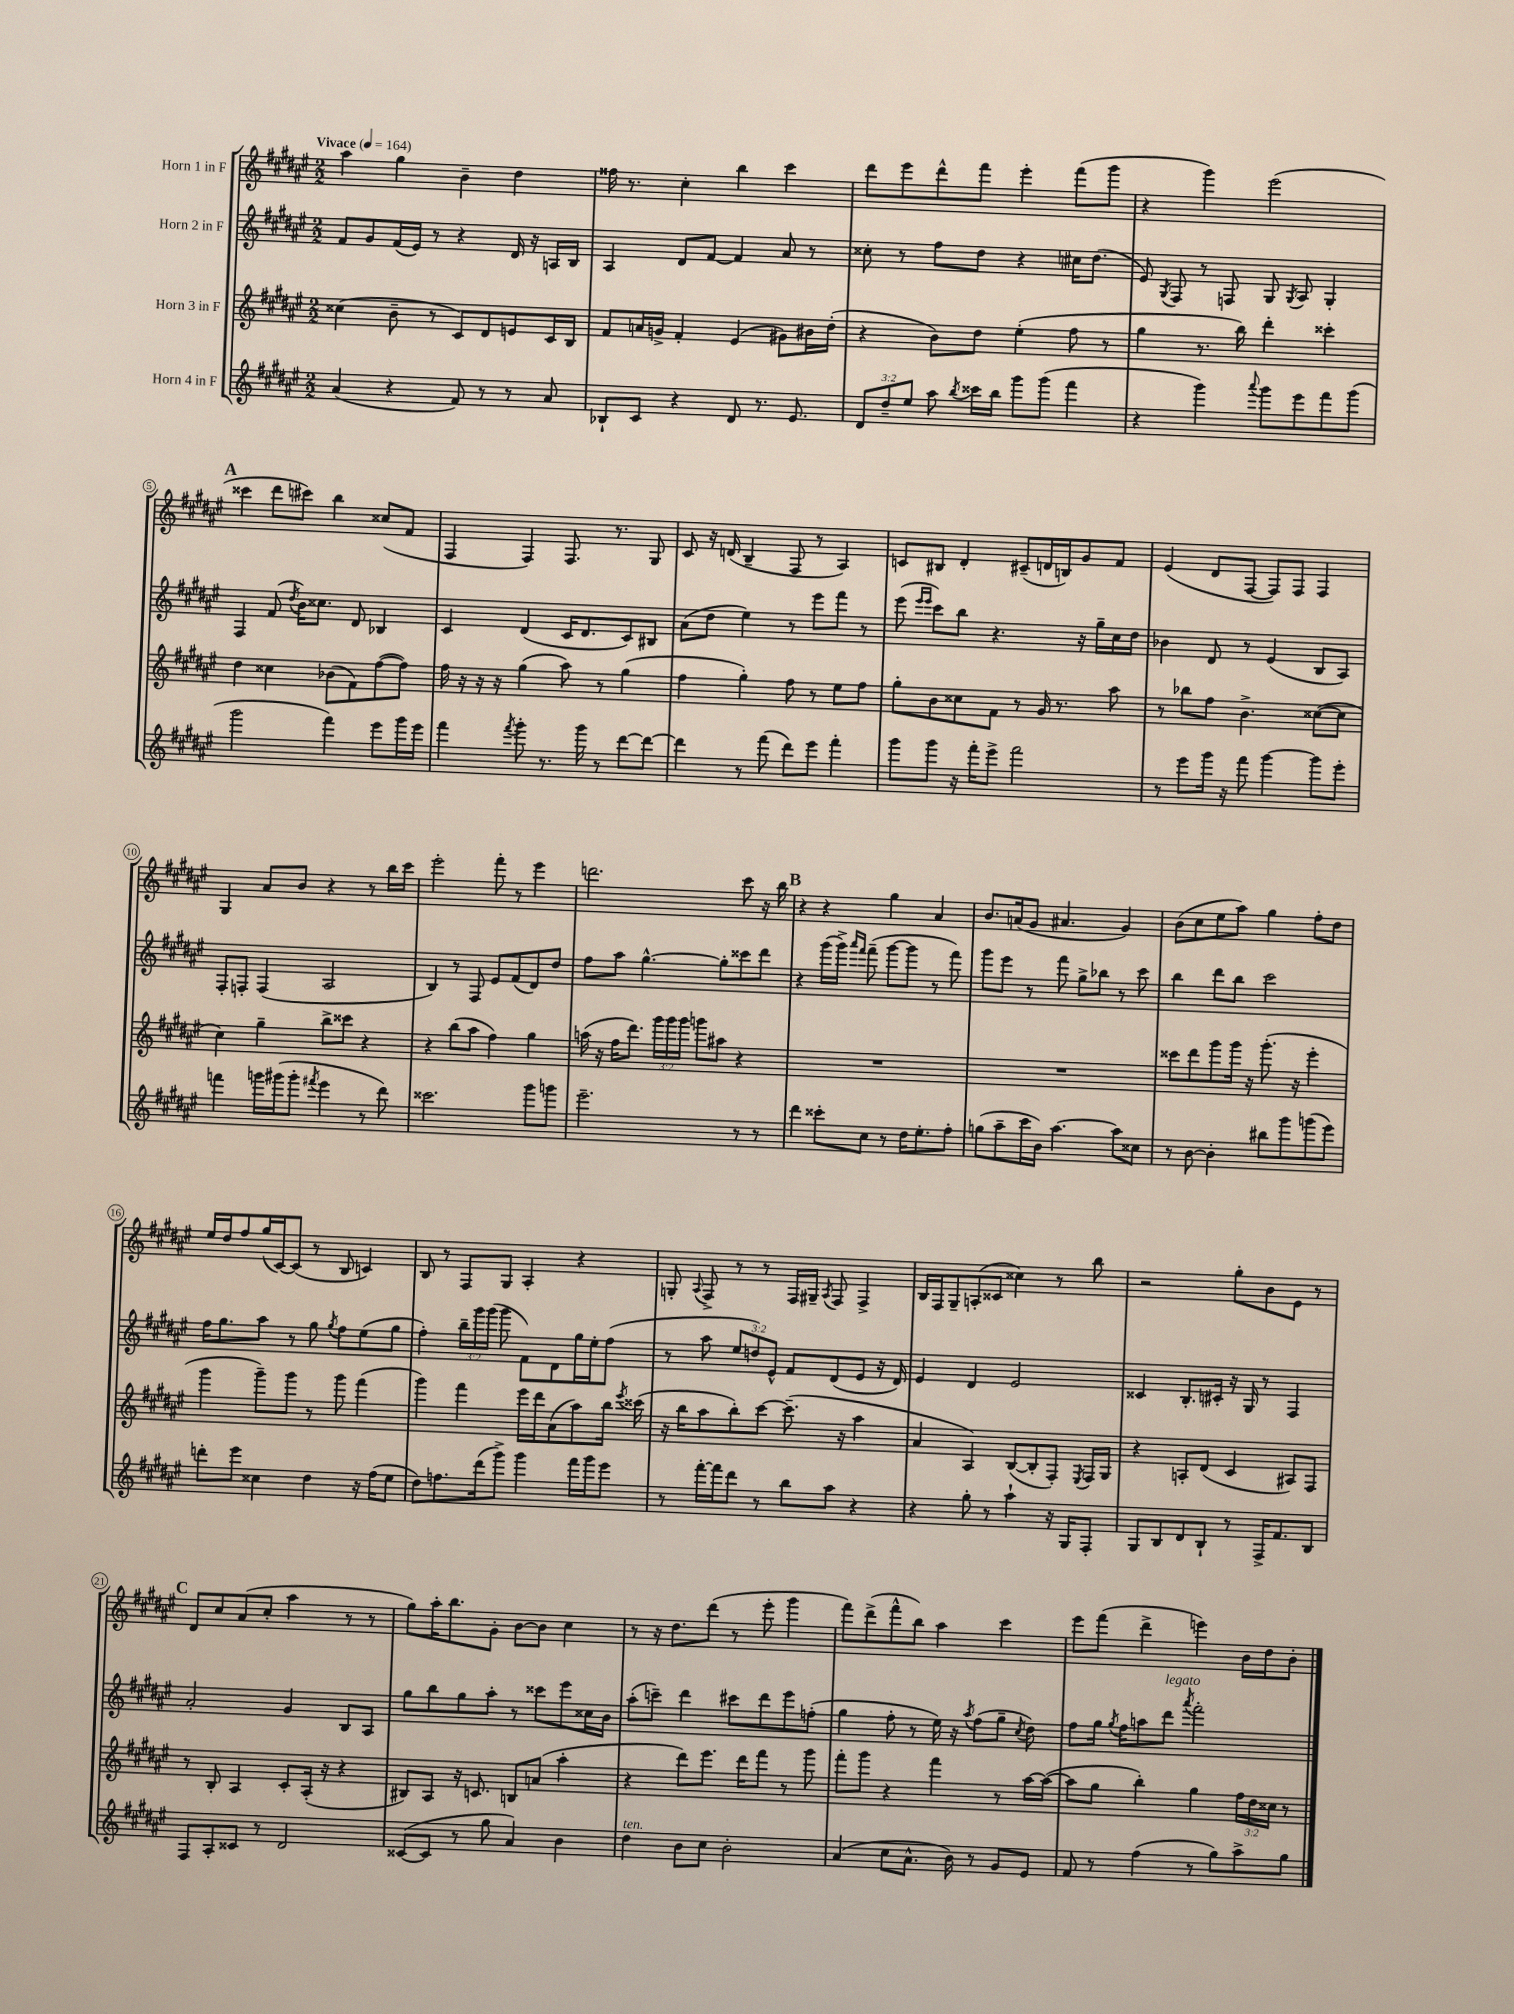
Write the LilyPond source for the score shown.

<<
\new StaffGroup <<
\new Staff = "s0" \with { instrumentName = "Horn 1 in F" } {
    \clef treble \key fis \major \numericTimeSignature \time 2/2 \tempo "Vivace" 4 = 164
    \autoBeamOff ais''4 gis''4 b'4-- dis''4 |
    fisis''16 r8. cis''4-. b''4 cis'''4 |
    dis'''8[ eis'''8 dis'''8-^ fis'''8] eis'''4-. fis'''8[( gis'''8] |
    r4 gis'''4) eis'''2( |
    \mark \markup { \bold "A" } cisis'''4 dis'''8[ cis'''8]) b''4 cisis''8[( fis'8] |
    fis4 fis4) fis8. r8. gis8 |
    cis'8 r16 d'16( b4-- fis8 r8 ais4) |
    c'8[ bis8] dis'4-. cis'8[--( d'16 b16) gis'8 fis'8] |
    eis'4( dis'8[ fis8]~ fis8[) fis8] fis4 |
    gis4 ais'8[ b'8] r4 r8 b''16[ cis'''16] |
    eis'''2-. fis'''8-. r8 eis'''4 |
    d'''2. cis'''8 r16 b''16 |
    \mark \markup { \bold "B" } r4 r4 gis''4 ais'4 |
    b'8.[ a'16( gis'8] ais'4. gis'4) |
    b'8[( cis''8 eis''8 ais''8]) gis''4 fis''8[-. dis''8] |
    eis''16[ dis''16 fis''8 gis''16( cis'16~) cis'8]( r8 b8 c'4) |
    b8 r8 fis8[ gis8] ais4-. r4 |
    g8-. \appoggiatura { ais8 } fis8-> r8 r8 fis16[ gis16]-- \acciaccatura { ais8 } fis8 fis4-> |
    b16[ fis16 gis8-- a8-.( cisis'8] cisis''4) r8 b''8 |
    r2 gis''8[-. b'8 eis'8] r8 |
    \mark \markup { \bold "C" } dis'8[ cis''8 ais'8( cis''8]-. ais''4 r8 r8 |
    gis''8[) ais''16-. b''8. gis'8]-. b'8[~ b'8] cis''4 |
    r8 r16 dis''8.[ dis'''8]( r8 eis'''8-. gis'''4 |
    fis'''8[) dis'''8->( fis'''8-^ b''8]) ais''4 cis'''4 |
    eis'''8[ fis'''8]( dis'''4-> e'''4) b'16[ dis''16 b'8]-. \bar "|." |
}
\new Staff = "s1" \with { instrumentName = "Horn 2 in F" } {
    \clef treble \key fis \major \numericTimeSignature \time 2/2 \override Staff.TupletNumber.text = #tuplet-number::calc-fraction-text
    \autoBeamOff fis'8[ gis'8 fis'16( eis'16]) r8 r4 dis'16 r16 a16[ b16] |
    ais4 dis'8[ fis'8]~ fis'4 ais'8 r8 |
    cisis''8-. r8 fis''8[ dis''8] r4 cis''16[ dis''8.]( |
    eis'8) \acciaccatura { gis8 } fis8 r8 f8 gis8 \acciaccatura { gis8 } ais8 gis4-. |
    \mark \markup { \bold "A" } fis4 fis'8( \acciaccatura { dis''8 } b'16[) cisis''8.] dis'8 bes4 |
    cis'4 dis'4( cis'16[ dis'8. cis'8) bis8] |
    ais'8[( dis''8] eis''4) r8 eis'''8[ fis'''8] r8 |
    eis'''8( \grace { eis'''16[ eis'''16] } cis'''8[) b''8] r4. r16 gis''16[-- cis''16 dis''16] |
    bes'4 dis'8 r8 eis'4( b8[ ais8]) |
    fis8[-. f8]-. f4( ais2 |
    b4) r8 fis8 eis'8[ fis'8( dis'8) dis''8] |
    fis''8[ ais''8] gis''4.~-^ gis''8[-. cisis'''8 dis'''8] |
    \mark \markup { \bold "B" } r4 gis'''16[( gis'''16]->) \grace { ais'''16[ fis'''16] } fis'''8--( gis'''8[~ gis'''8] r8 fis'''8) |
    gis'''8[ eis'''8] r8 fis'''8 gis''8[-> bes''8] r8 cis'''8 |
    b''4 dis'''8[ b''8] cis'''2 |
    fis''16[ gis''8. ais''8] r8 gis''8 \acciaccatura { gis''8 } fis''8[ eis''8( gis''8] |
    fis''4-.) \tuplet 3/2 { b''16[-- gis'''16 gis'''16]( } gis'''8 fis'8[) dis'8 gis''16 eis''16-. fis''8]( |
    r8 ais''8 \tuplet 3/2 { eis''8[ d''8) eis'8]-^ } fis'8[ dis'8( eis'8] r16 dis'16) |
    eis'4 dis'4 eis'2 |
    cisis'4 b8.[-. cis'16]-. r16 gis16 r8 fis4 |
    \mark \markup { \bold "C" } ais'2-. gis'4 b8[ ais8] |
    gis''8[ b''8 gis''8 ais''8]-. r8 cisis'''8[ eis'''8 cisis''16 b'16] |
    ais''8[-.( c'''8]--) dis'''4 cis'''8[ dis'''8 eis'''8 f''8]-.( |
    gis''4 fis''8-. r8 eis''16) r16 \acciaccatura { ais''8 } fis''8[( gis''8]-- \acciaccatura { cis''8 } dis''8) |
    fis''8[ gis''16] \acciaccatura { gis''8 } fis''16[ a''8 dis'''8]^\markup { \italic "legato" } \acciaccatura { ais'''8 } fis'''2-. \bar "|." |
}
\new Staff = "s2" \with { instrumentName = "Horn 3 in F" } {
    \clef treble \key fis \major \numericTimeSignature \time 2/2 \override Staff.TupletNumber.text = #tuplet-number::calc-fraction-text
    \autoBeamOff cisis''4( b'8-- r8 cis'8[) dis'8 e'8 cis'16 b16] |
    fis'8[ a'16 g'16]-> fis'4-. eis'4( gis'8[) bis'16 dis''16]-.( |
    r4 b'8[) dis''8] eis''4-.( fis''8 r8 |
    gis''4 r8. b''16) dis'''4-. cisis'''4-. |
    \mark \markup { \bold "A" } dis''4 cisis''4 bes'8[( fis'8) fis''8~( fis''8]) |
    fis''16 r16 r16 r16 gis''4( ais''8) r8 gis''4( |
    fis''4 gis''4-.) fis''8 r8 eis''8[ fis''8] |
    gis''8[-. b'8 cisis''8 fis'8] r8 gis'16 r8. ais''8 |
    r8 bes''8[ fis''8] b'4.-> cisis''8[~( cisis''8] |
    cis''4) gis''4-- b''8[-> cisis'''8] r4 |
    r4 b''8[( ais''8] fis''4) gis''4 |
    a''16( r16 fis''16[ dis'''8.]) \tuplet 3/2 { gis'''16[ gis'''16 gis'''16] } g'''8[ ais''8] r4 |
    \mark \markup { \bold "B" } R1 |
    R1 |
    cisis'''8[ dis'''8 gis'''8 gis'''16] r16 gis'''8.-.( r16 eis'''4-. |
    gis'''4 gis'''8[--) gis'''8] r8 gis'''8 fis'''4( |
    gis'''4) fis'''4 eis'''16[ dis'''16 ais'8( ais''8) b''16] \acciaccatura { eis'''8 } cisis'''16( |
    r16 b''16[ ais''8 b''8-.) cis'''8]~ cis'''8.--( r16 ais''4 |
    ais'4 ais4) b8[~( b8-. fis8]-.) \acciaccatura { eis8 } fis16[ gis16] |
    r4 a8[-. dis'8]( cis'4 ais8[) fis8] |
    \mark \markup { \bold "C" } r8 b8-. ais4 cis'8[-. ais16]-.( r16 r4 |
    bis8[) ais8] r16 c'8. b8[ a'8]( ais''4-. |
    r4 dis'''8[) eis'''8.] dis'''16[ fis'''8] r8 gis'''8 |
    fis'''8[-. gis'''8] r4 fis'''4 r8 ais''16[~ ais''16]~( |
    ais''8[ gis''8] b''4-.) gis''4 \tuplet 3/2 { fis''16[ dis''16 cisis''16] } r8 \bar "|." |
}
\new Staff = "s3" \with { instrumentName = "Horn 4 in F" } {
    \clef treble \key fis \major \numericTimeSignature \time 2/2 \override Staff.TupletNumber.text = #tuplet-number::calc-fraction-text
    \autoBeamOff ais'4( r4 fis'8) r8 r8 ais'8 |
    bes8[-! cis'8] r4 dis'8 r8. eis'8. |
    \tuplet 3/2 { dis'8[ dis''8-- eis''8] } ais''8 \acciaccatura { b''8 } cisis'''16[ b''16] gis'''8[ gis'''8]( fis'''4 |
    r4 gis'''4) \appoggiatura { ais'''8 } gis'''8[ eis'''8 fis'''8 gis'''8]( |
    \mark \markup { \bold "A" } gis'''2 fis'''4) eis'''8[ gis'''16 eis'''16] |
    fis'''4 \acciaccatura { fis'''8 } gis'''8-. r8. gis'''16 r8 dis'''8[~ dis'''8]~ |
    dis'''4 r8 fis'''8( dis'''8[) eis'''8] fis'''4-. |
    gis'''8[ gis'''8] r16 fis'''16[-. eis'''8]-> fis'''2 |
    r8 eis'''8[ gis'''16] r16 fis'''8 gis'''4~ gis'''8[ eis'''8]-. |
    f'''4 g'''16[ gis'''16( gis'''8]-. \acciaccatura { fis'''8 } eis'''4 r8 dis'''8) |
    cisis'''2. gis'''8[ g'''8] |
    eis'''2.-- r8 r8 |
    \mark \markup { \bold "B" } dis'''4 cisis'''8[-. cis''8] r8 dis''16[ eis''8.-. fis''8]-. |
    g''8[( ais''8-- cis'''16 b'16]) ais''4.~ ais''8[ cisis''8] |
    r8 b'8~ b'4-. bis''8[ gis'''8 g'''8( eis'''8]) |
    d'''8[-. eis'''8] cisis''4 dis''4 r16 fis''16[( eis''8] |
    dis''8[) f''8. dis'''16( gis'''8]->) gis'''4 fis'''16[ gis'''16 eis'''8] |
    r8 fis'''16[~-. fis'''16 dis'''8] r8 b''8[ ais''8] r4 |
    r4 gis''8-. r8 ais''4-! r16 gis16[ fis8]-. |
    gis8[ b8 dis'8 b8]-! r8 fis16[-> fis'8. b8] |
    \mark \markup { \bold "C" } fis8[ ais8-. cisis'8] r8 dis'2 |
    cisis'8[~( cisis'8] r8 gis''8 ais'4) b'4 |
    dis''4^\markup { \italic "ten." } b'8[ cis''8] b'2-. |
    ais'4( cis''8[ ais'8.]-^ b'16) r8 gis'8[ eis'8] |
    fis'8 r8 fis''4( r8 gis''8[) ais''8-> gis''8] \bar "|." |
}
>>
>>
\layout { \context { \Score \override BarNumber.stencil = #(make-stencil-circler 0.1 0.3 ly:text-interface::print) } }
